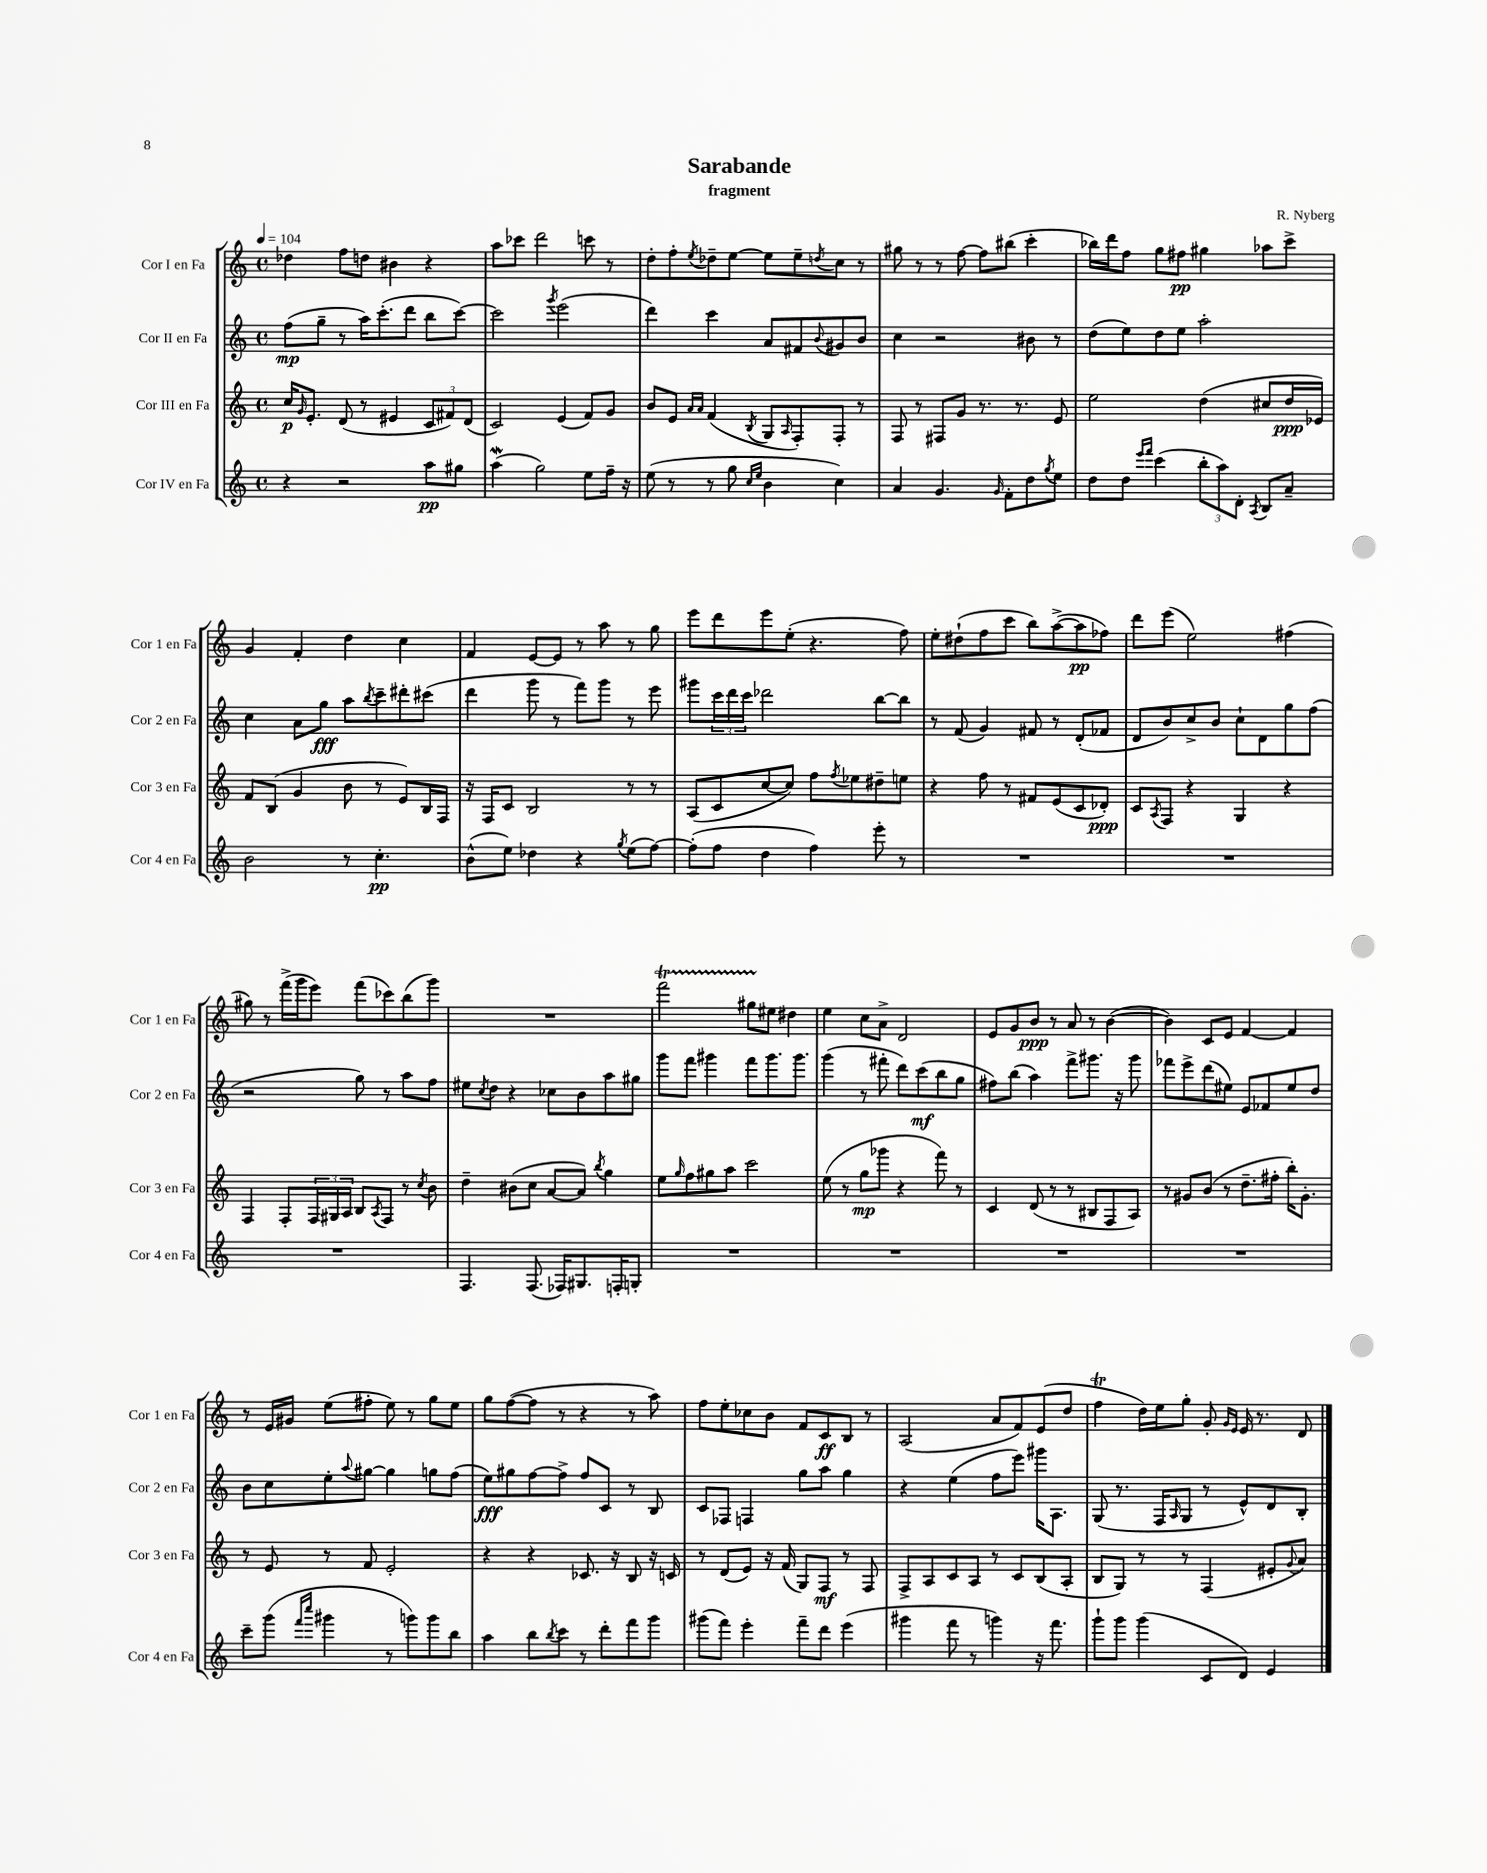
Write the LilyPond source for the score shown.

\header { title = "Sarabande" composer = "R. Nyberg" subtitle = "fragment" }
<<
\new StaffGroup <<
\new Staff = "s0" \with { instrumentName = "Cor I en Fa" shortInstrumentName = "Cor 1 en Fa" } {
    \clef treble \key c \major \defaultTimeSignature \time 4/4 \tempo 4 = 104
    des''4 f''8 d''8 bis'4 r4 |
    a''8 ces'''8 d'''2 c'''8 r8 |
    d''8-. f''8-. \acciaccatura { e''8 } des''8-- e''8~ e''8 e''8-- \acciaccatura { d''8 } c''8 r8 |
    gis''8 r8 r8 f''8~ f''8 bis''8( c'''4-. |
    bes''16) d'''16 f''8 g''8 fis''8\pp gis''4 aes''8 c'''8-> |
    g'4 f'4-. d''4 c''4 |
    f'4 e'8~ e'8 r8 a''8 r8 g''8 |
    e'''8 d'''8 e'''8 e''8-.( r4. f''8) |
    e''8-. dis''8-!( f''8 c'''8 b''8) a''8~->( a''8\pp fes''8) |
    d'''8 e'''8( e''2) fis''4( |
    gis''8) r8 f'''16->( g'''16 e'''8) f'''8( ces'''8) b''8( g'''8) |
    R1 |
    f'''2\startTrillSpan gis''8 eis''8\stopTrillSpan dis''4 |
    e''4 c''8 a'8-> d'2 |
    e'8 g'8 b'8\ppp r8 a'8 r8 b'4~( |
    b'4) c'8 e'8 f'4~ f'4 |
    r8 e'16 gis'16 e''8( fis''8-. e''8) r8 g''8 e''8 |
    g''8 f''8~( f''8 r8 r4 r8 a''8) |
    f''8 e''8-. ces''8 b'8 f'8 c'8\ff b8 r8 |
    a2( a'8 f'8) e'8( d''8 |
    f''4\trill d''16) e''16 g''8-. g'8-. \grace { g'16 e'16 } e'16 r8. d'8 \bar "|." |
}
\new Staff = "s1" \with { instrumentName = "Cor II en Fa" shortInstrumentName = "Cor 2 en Fa" } {
    \clef treble \key c \major \defaultTimeSignature \time 4/4
    f''8\mp( g''8-- r8 a''16) c'''8.-.( d'''8 b''8 c'''8~) |
    c'''2 \acciaccatura { g'''8 } e'''2( |
    d'''4) c'''4 a'8 fis'8 \appoggiatura { b'8 } gis'8 b'8 |
    c''4 r2 bis'8 r8 |
    d''8( e''8) d''8 e''8 a''2-. |
    c''4 a'8 g''8\fff a''8 \acciaccatura { b''8 } c'''8-- dis'''8-. cis'''8( |
    d'''4 g'''8 r8 f'''8) g'''8 r8 e'''8 |
    gis'''8 \tuplet 3/2 { c'''16 d'''16 c'''16 } des'''2 b''8~ b''8 |
    r8 f'8( g'4) fis'8 r8 d'8-.( fes'8 |
    d'8 b'8) c''8-> b'8 c''8-! d'8 g''8 f''8( |
    r2 g''8) r8 a''8 f''8 |
    eis''8 \acciaccatura { c''8 } d''8 r4 ces''8 b'8 a''8 gis''8 |
    g'''8 f'''8 gis'''4 f'''8 gis'''8. gis'''8. |
    g'''4( r8 fis'''8-. d'''8) c'''8\mf( b''8 g''8 |
    fis''8) b''8( a''4) f'''8-> gis'''8. r16 gis'''8 |
    fes'''8 e'''8-> d'''8( eis''8) e'8 fes'8 eis''8 d''8 |
    b'8 c''8 e''8-. \appoggiatura { a''8 } gis''8~ gis''4 g''8 f''8( |
    e''8\fff) gis''8 f''8~ f''8-> f''8 c'8 r8 b8 |
    c'8 fes8 f4 g''8 a''8 g''4 |
    r4 e''4( f''8 e'''8) gis'''16 a8. |
    g8( r8. f16 \grace { a16 } g8 r8 e'8-^) d'8 b8-. \bar "|." |
}
\new Staff = "s2" \with { instrumentName = "Cor III en Fa" shortInstrumentName = "Cor 3 en Fa" } {
    \clef treble \key c \major \defaultTimeSignature \time 4/4
    c''16\p \grace { g'16 } e'8.-. d'8( r8 eis'4 \tuplet 3/2 { c'8 fis'8) d'8( } |
    c'2) e'4( f'8) g'8 |
    b'8 e'8 \grace { a'16 a'16 } f'4( \acciaccatura { b8 } g8 \grace { a16 } f8-.) f8-. r8 |
    f8 r8 fis8 g'8 r8. r8. e'8 |
    e''2 d''4( cis''8 d''16\ppp ees'16) |
    f'8 b8( g'4 b'8 r8 e'8) b16 f16 |
    r16 f16 c'8 b2 r8 r8 |
    a8( c'8 c''8~ c''8) f''8 \acciaccatura { f''8 } ees''8 dis''8-- e''8 |
    r4 f''8 r8 fis'8 e'8( c'8 des'8-.\ppp) |
    c'8 \acciaccatura { a8 } f8 r4 g4 r4 |
    f4 f8-. \tuplet 3/2 { f16 gis16 a16 } b8 \acciaccatura { a8 } f8 r8 \acciaccatura { c''8 } b'8 |
    d''4-- bis'8( c''8 a'8~ a'8) \acciaccatura { b''8 } g''4 |
    e''8 \grace { g''16 } f''8 gis''8 a''8 c'''2 |
    e''8( r8 g''8\mp ges'''8 r4 f'''8) r8 |
    c'4 d'8( r8 r8 bis8 f8 a8) |
    r8 gis'8 b'8( r8 d''8.-- fis''16-. b''16-.) gis'8.-. |
    r8 e'8 r8 f'8 e'2-. |
    r4 r4 ces'8. r16 b8 r16 c'16 |
    r8 d'8( e'8) r16 f'16( g8) f8\mf r8 f8 |
    f8-> a8 c'8 a8 r8 c'8 b8( a8-. |
    b8 g8) r8 r8 f4( eis'8-. \appoggiatura { g'8 } a'8) \bar "|." |
}
\new Staff = "s3" \with { instrumentName = "Cor IV en Fa" shortInstrumentName = "Cor 4 en Fa" } {
    \clef treble \key c \major \defaultTimeSignature \time 4/4
    r4 r2 a''8\pp gis''8 |
    a''4\mordent( g''2) e''8 f''16-- r16 |
    e''8( r8 r8 g''8 \grace { c''16 e''16 } b'4 c''4) |
    a'4 g'4. \grace { g'16 } f'8-. d''8 \acciaccatura { g''8 } e''8 |
    d''8 d''8 \grace { e'''16 f'''16 } c'''4( \tuplet 3/2 { b''8-. a''8) d'8-. } \acciaccatura { a8 } b8 a'8-- |
    b'2 r8 c''4.-.\pp |
    b'8-^( e''8) des''4 r4 \acciaccatura { g''8 } e''8( f''8~) |
    f''8-.( f''8 d''4 f''4) e'''8-. r8 |
    R1 |
    R1 |
    R1 |
    f4. f8.( fes16) gis8. f16-. g8-. |
    R1 |
    R1 |
    R1 |
    R1 |
    c'''8-- g'''8( \grace { f'''16 c''''16 } gis'''4 r8 g'''8) g'''8 b''8 |
    a''4 b''8 \acciaccatura { b''8 } c'''8 r8 d'''8-. f'''8 g'''8 |
    gis'''8( f'''8) e'''4-. f'''8-- d'''8 e'''4( |
    gis'''4 f'''8 r8 g'''4) r16 f'''8. |
    g'''8-! g'''8 g'''4( c'8 d'8) e'4 \bar "|." |
}
>>
>>
\layout { \context { \Score \remove "Bar_number_engraver" } }
